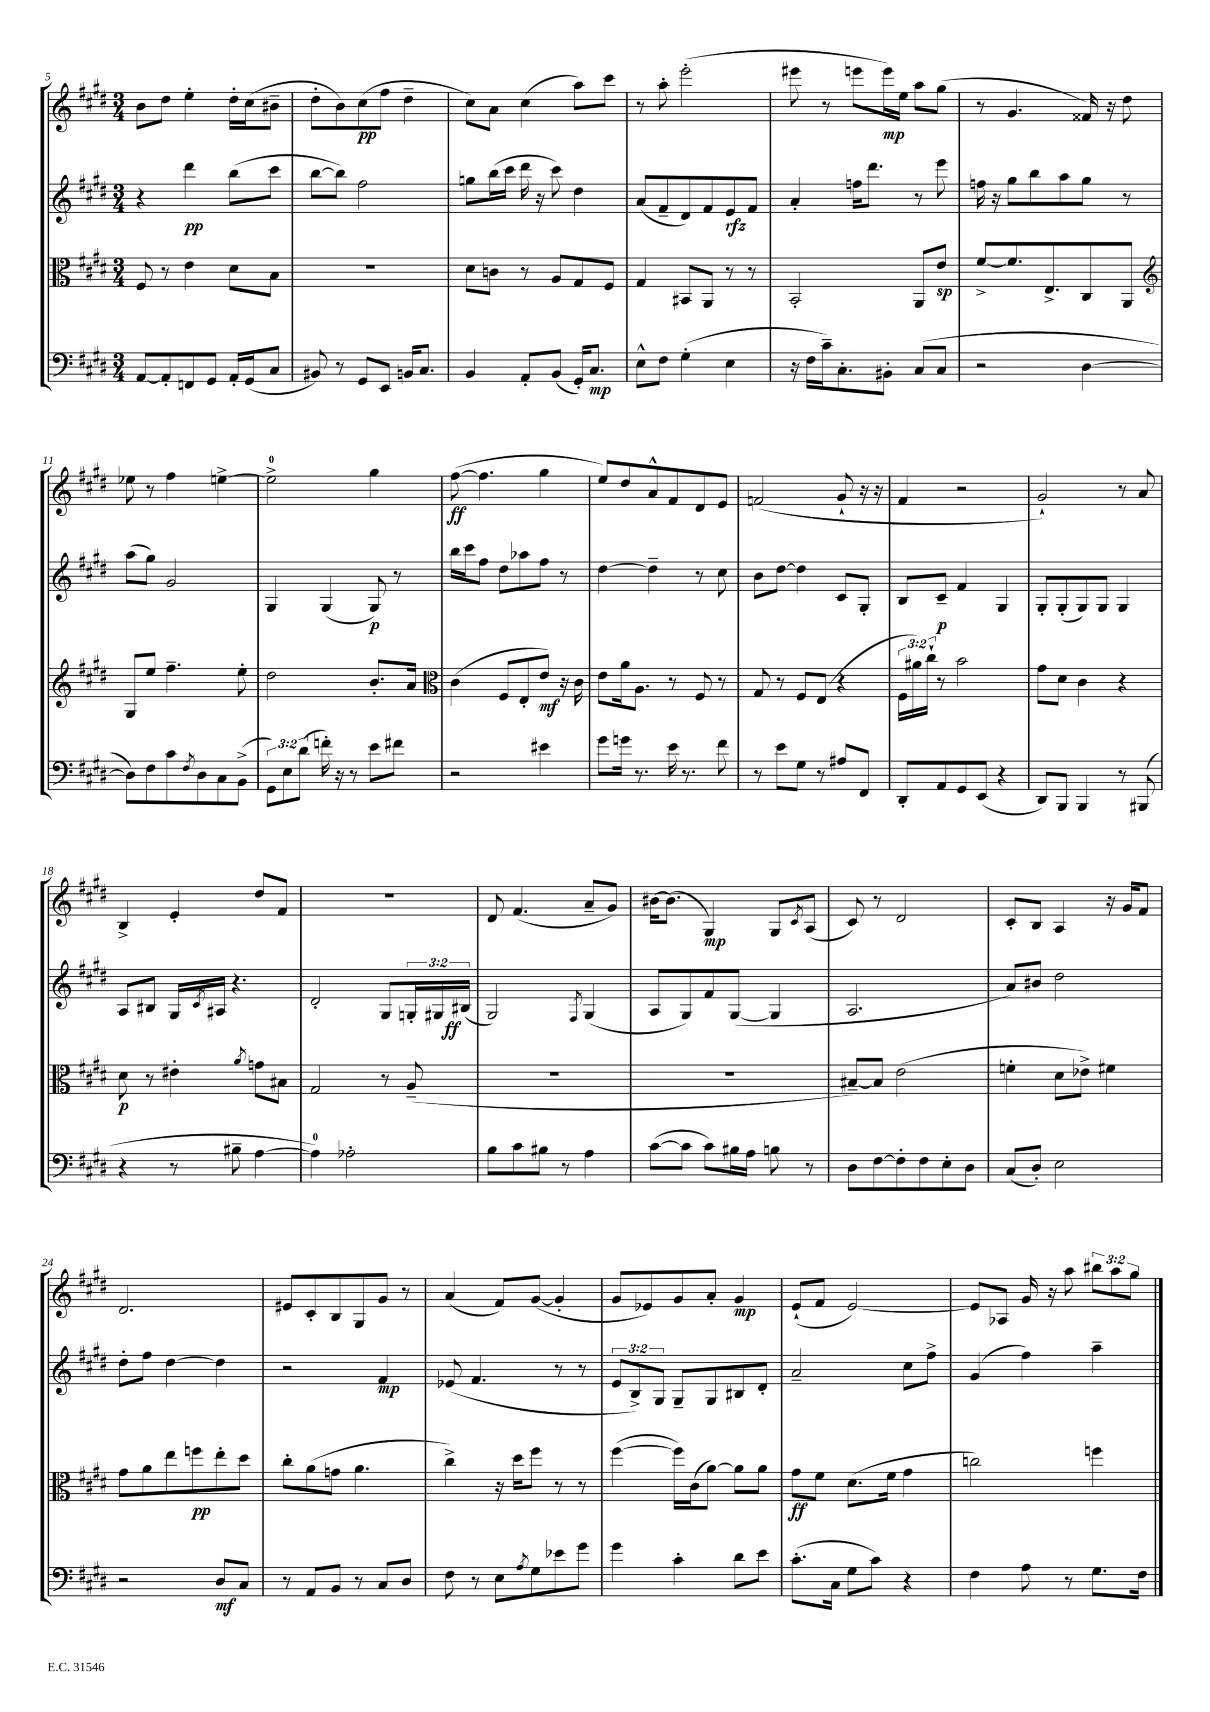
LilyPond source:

<<
\new StaffGroup <<
\new Staff = "s0" {
    \clef treble \key e \major \numericTimeSignature \time 3/4 \override Staff.TupletNumber.text = #tuplet-number::calc-fraction-text
    b'8 dis''8 e''4-. dis''16-. cis''16( bis'8-- |
    dis''8-. b'8) cis''8\pp( fis''8 dis''4-- |
    cis''8) a'8 cis''4( a''8) cis'''8 |
    r8 a''8-. e'''2-.( |
    eis'''8 r8 e'''8 e'''16\mp) e''16 a''8 gis''8( |
    r8 gis'4. fisis'16) r16 dis''8 |
    ees''8 r8 fis''4 e''4~-> |
    e''2-0-> gis''4 |
    fis''8~\ff( fis''4. gis''4 |
    e''8) dis''8 a'8-^ fis'8 dis'8 e'8 |
    f'2( gis'8-! r16 r16 |
    fis'4 r2 |
    gis'2-!) r8 a'8 |
    b4-> e'4-. dis''8 fis'8 |
    R2. |
    dis'8 fis'4.( a'8-- gis'8) |
    bis'16~ bis'8.( gis4\mp) gis8 \acciaccatura { cis'8 } a8( |
    cis'8) r8 dis'2 |
    cis'8-. b8 a4 r16 gis'16 fis'8 |
    dis'2. |
    eis'8 cis'8-. b8 gis8 gis'8 r8 |
    a'4( fis'8) gis'8~( gis'4-. |
    gis'8 ees'8) gis'8 a'8-. gis'4\mp |
    e'8-!( fis'8 e'2~) |
    e'8 aes8 gis'16 r16 a''8 \tuplet 3/2 { bis''8 a''8 gis''8 } \bar "|." |
}
\new Staff = "s1" {
    \clef treble \key e \major \numericTimeSignature \time 3/4 \override Staff.TupletNumber.text = #tuplet-number::calc-fraction-text
    r4 dis'''4\pp b''8( cis'''8 |
    b''8~ b''8) fis''2 |
    g''8 b''16( cis'''16 dis'''16 r16 cis'''8) dis''4 |
    a'8( fis'8-- dis'8) fis'8 e'8\rfz fis'8 |
    a'4-. f''16 dis'''8. r8 e'''8 |
    f''16 r16 gis''8 b''8 a''8 gis''8 r8 |
    a''8( gis''8) gis'2 |
    gis4 gis4( gis8\p) r8 |
    b''16 cis'''16 fis''8 dis''8 aes''8 fis''8 r8 |
    dis''4~ dis''4-- r8 cis''8 |
    b'8 dis''8~ dis''4 cis'8 gis8-. |
    b8 cis'8--\p fis'4 gis4 |
    gis8-. gis8-.( gis8) gis8 gis4 |
    a8 bis8 gis16 \acciaccatura { cis'8 } ais16 r4. |
    dis'2-. gis8 \tuplet 3/2 { g16-. gis16 bis16\ff( } |
    gis2) \acciaccatura { fis8 } gis4( |
    a8 gis8) fis'8 gis8~( gis4 |
    a2. |
    a'8) bis'8 dis''2 |
    dis''8-. fis''8 dis''4~ dis''4 |
    r2 fis'4\mp |
    ees'8( fis'4. r8 r8 |
    \tuplet 3/2 { e'8 b8->) gis8 } gis8-- gis8 bis8 dis'8-. |
    a'2-- cis''8 fis''8-> |
    gis'4( fis''4) a''4-- \bar "|." |
}
\new Staff = "s2" {
    \clef alto \key e \major \numericTimeSignature \time 3/4 \override Staff.TupletNumber.text = #tuplet-number::calc-fraction-text
    fis8 r8 e'4 dis'8 b8 |
    R2. |
    dis'8 c'8 r8 a8 gis8 fis8 |
    gis4 bis,8 a,8 r8 r8 |
    b,2-. a,8 e'8\sp |
    fis'8~-> fis'8. e8.-> cis8 a,8 |
    \clef treble gis8 e''8 fis''4.-- e''8-. |
    dis''2 b'8.-. a'16 |
    \clef alto cis'4( fis8 e8-. e'8\mf) r16 cis'16 |
    e'8 a'16 a8. r8 fis8 r8 |
    gis8 r8 fis8 e8( r4 |
    \tuplet 3/2 { fis16 ais'16) cis''16-! } r8 b'2 |
    gis'8 dis'8 cis'4 r4 |
    dis'8\p r8 eis'4-. \acciaccatura { a'8 } g'8 bis8 |
    gis2 r8 a8--( |
    R2. |
    R2. |
    bis8~--) bis8 e'2( |
    f'4-. dis'8 ees'8->) fis'4 |
    gis'8 a'8 e''8 f''8\pp e''8-. dis''8 |
    cis''8-. a'8( g'8 a'4. |
    cis''4->) r16 dis''16 fis''8 r8 r8 |
    fis''4~( fis''16) cis'16( a'8~) a'8 a'8 |
    gis'8\ff fis'8 dis'8.( fis'16 gis'4 |
    c''2) f''4 \bar "|." |
}
\new Staff = "s3" {
    \clef bass \key e \major \numericTimeSignature \time 3/4 \override Staff.TupletNumber.text = #tuplet-number::calc-fraction-text
    a,8~ a,8-. f,8 gis,8 a,16-. gis,16( cis8 |
    bis,8) r8 gis,8 e,8 b,16 cis8. |
    b,4 a,8-. b,8( gis,16-.) cis8.\mp |
    e8-^ fis8 gis4-.( e4 |
    r16 fis16 cis'16--) cis8.-. bis,8-. cis8( cis8 |
    r2 dis4~ |
    dis8) fis8 cis'8 \acciaccatura { fis8 } dis8 cis8 b,8->( |
    \tuplet 3/2 { gis,8) e8 dis'8( } f'16-.) r16 r8 e'8 fis'8 |
    r2 eis'4 |
    gis'8 g'16 r8. e'16 r8. fis'8 |
    r8 e'8 gis8 r8 ais8 fis,8 |
    dis,8-. a,8 gis,8 e,8( r4 |
    dis,8) b,,8 b,,4 r8 bis,,8( |
    r4 r8 bis8-- a4~ |
    a4-0) aes2-. |
    b8 cis'8 bis8 r8 a4 |
    cis'8~( cis'8 cis'8) bis16 a16 b8 r8 |
    dis8 fis8~ fis8-. fis8 e8-. dis8 |
    cis8( dis8-.) e2 |
    r2 dis8\mf cis8 |
    r8 a,8 b,8 r8 cis8 dis8 |
    fis8 r8 e8 \acciaccatura { a8 } gis8 ees'8 gis'8 |
    gis'4 cis'4-. dis'8 e'8 |
    cis'8.-.( cis16 gis8 cis'8) r4 |
    fis4 a8 r8 gis8. fis16 \bar "|." |
}
>>
>>
\layout { \context { \Score currentBarNumber = #5 } }
